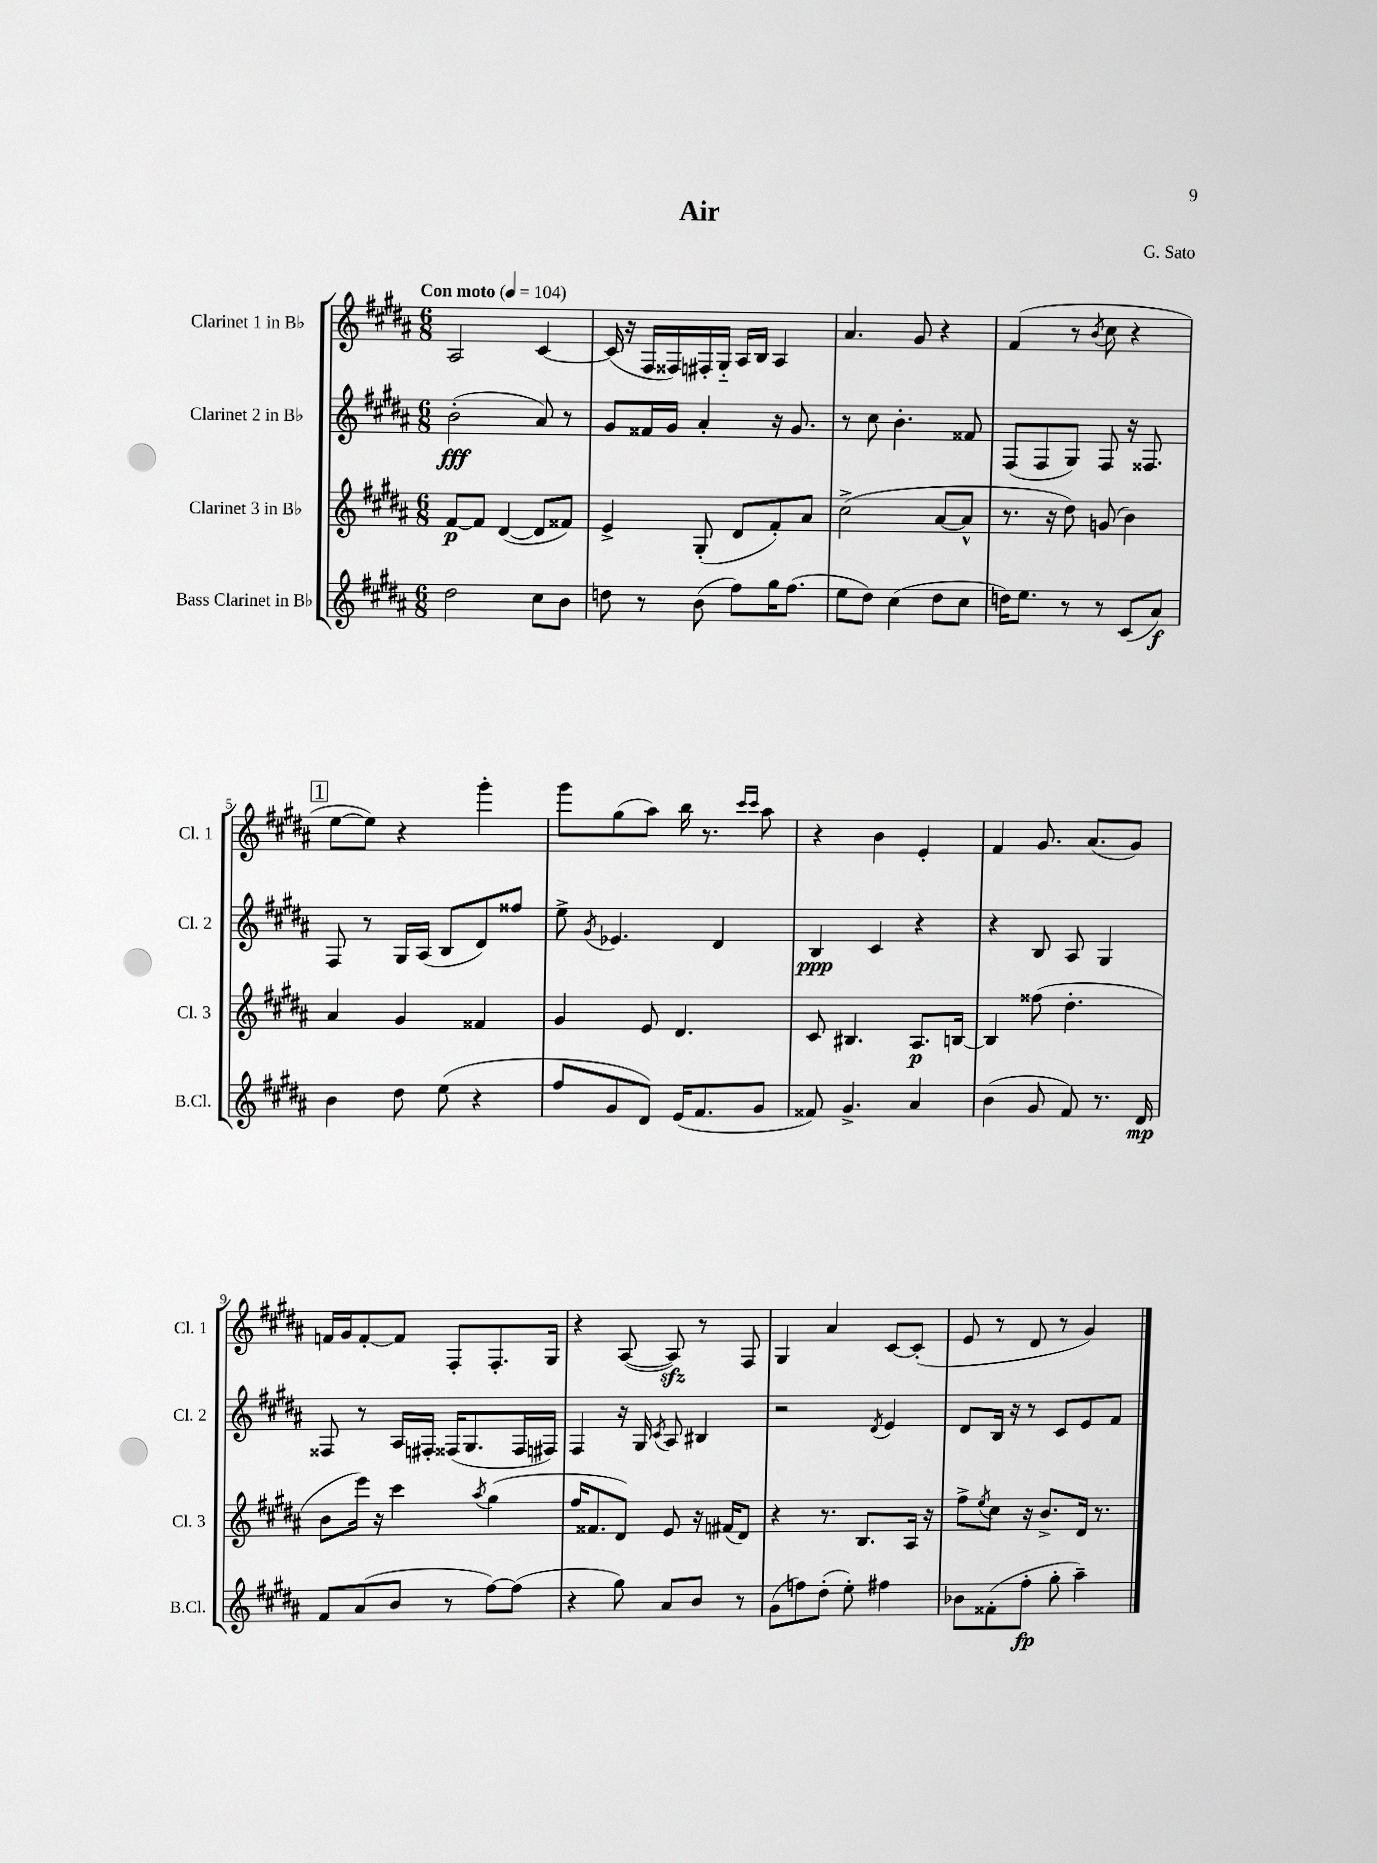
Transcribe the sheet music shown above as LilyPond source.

\header { title = "Air" composer = "G. Sato" }
<<
\new StaffGroup <<
\new Staff = "s0" \with { instrumentName = "Clarinet 1 in Bb" shortInstrumentName = "Cl. 1" } {
    \clef treble \key b \major \numericTimeSignature \time 6/8 \tempo "Con moto" 4 = 104
    ais2 cis'4~ |
    cis'16( r16 fis16 fisis16) fis16-. gis16-_ ais16 b16 ais4 |
    ais'4. gis'8 r4 |
    fis'4( r8 \acciaccatura { b'8 } cis''8 r4 |
    \mark \markup { \box "1" } e''8~ e''8) r4 gis'''4-. |
    gis'''8 gis''8( ais''8) b''16 r8. \grace { cis'''16 cis'''16 } ais''8 |
    r4 b'4 e'4-. |
    fis'4 gis'8. ais'8.( gis'8) |
    f'16 gis'16 f'8~-. f'8 fis8-. fis8.-. gis16 |
    r4 ais8~( ais8\sfz) r8 fis8 |
    gis4 ais'4 cis'8~ cis'8-.( |
    e'8 r8 dis'8 r8 gis'4) \bar "|." |
}
\new Staff = "s1" \with { instrumentName = "Clarinet 2 in Bb" shortInstrumentName = "Cl. 2" } {
    \clef treble \key b \major \numericTimeSignature \time 6/8
    b'2-.\fff( ais'8) r8 |
    gis'8 fisis'16 gis'16 ais'4-. r16 gis'8. |
    r8 cis''8 b'4.-. fisis'8 |
    fis8( fis8 gis8) fis8 r16 fisis8. |
    \mark \markup { \box "1" } fis8 r8 gis16 ais16( b8 dis'8) fisis''8 |
    e''8-> \acciaccatura { gis'8 } ees'4. dis'4 |
    b4\ppp cis'4 r4 |
    r4 b8 ais8 gis4 |
    fisis8 r8 ais16 fis16-. fisis16( gis8. fisis16 fis16) |
    fis4 r16 gis16 \acciaccatura { cis'8 } ais8 bis4 |
    r2 \acciaccatura { dis'8 } e'4 |
    dis'8 b16 r16 r8 cis'8 e'8 fis'8 \bar "|." |
}
\new Staff = "s2" \with { instrumentName = "Clarinet 3 in Bb" shortInstrumentName = "Cl. 3" } {
    \clef treble \key b \major \numericTimeSignature \time 6/8
    fis'8~\p fis'8 dis'4~( dis'8 fisis'8) |
    e'4-> gis8-.( dis'8 fis'8-.) ais'8 |
    cis''2->( ais'8~ ais'8-^ |
    r8. r16 dis''8) g'8( b'4) |
    \mark \markup { \box "1" } ais'4 gis'4 fisis'4 |
    gis'4 e'8 dis'4. |
    cis'8 bis4. ais8.\p b16~ |
    b4 fisis''8( dis''4.-. |
    b'8 e'''16) r16 cis'''4 \acciaccatura { ais''8 } gis''4( |
    fis''16 fisis'8. dis'8) e'8 r16 fis'16( dis'8) |
    r4 r8. b8. ais16 r16 |
    fis''8-> \acciaccatura { e''8 } cis''8 r16 b'8.-> dis'16 r8. \bar "|." |
}
\new Staff = "s3" \with { instrumentName = "Bass Clarinet in Bb" shortInstrumentName = "B.Cl." } {
    \clef treble \key b \major \numericTimeSignature \time 6/8
    dis''2 cis''8 b'8 |
    d''8 r8 b'8( fis''8) gis''16 fis''8.( |
    e''8 dis''8) cis''4( dis''8 cis''8 |
    d''16) e''8. r8 r8 cis'8( ais'8\f) |
    \mark \markup { \box "1" } b'4 dis''8 e''8( r4 |
    fis''8 gis'8 dis'8) e'16( fis'8. gis'8 |
    fisis'8) gis'4.-> ais'4 |
    b'4( gis'8 fis'8) r8. dis'16\mp |
    fis'8 ais'8( b'8 r8 fis''8~) fis''8( |
    r4 gis''8) ais'8 b'8 r8 |
    gis'8( f''8) dis''8-.( e''8-.) fis''4 |
    bes'8 fisis'8-.( fis''8-.\fp gis''8-. ais''4--) \bar "|." |
}
>>
>>
